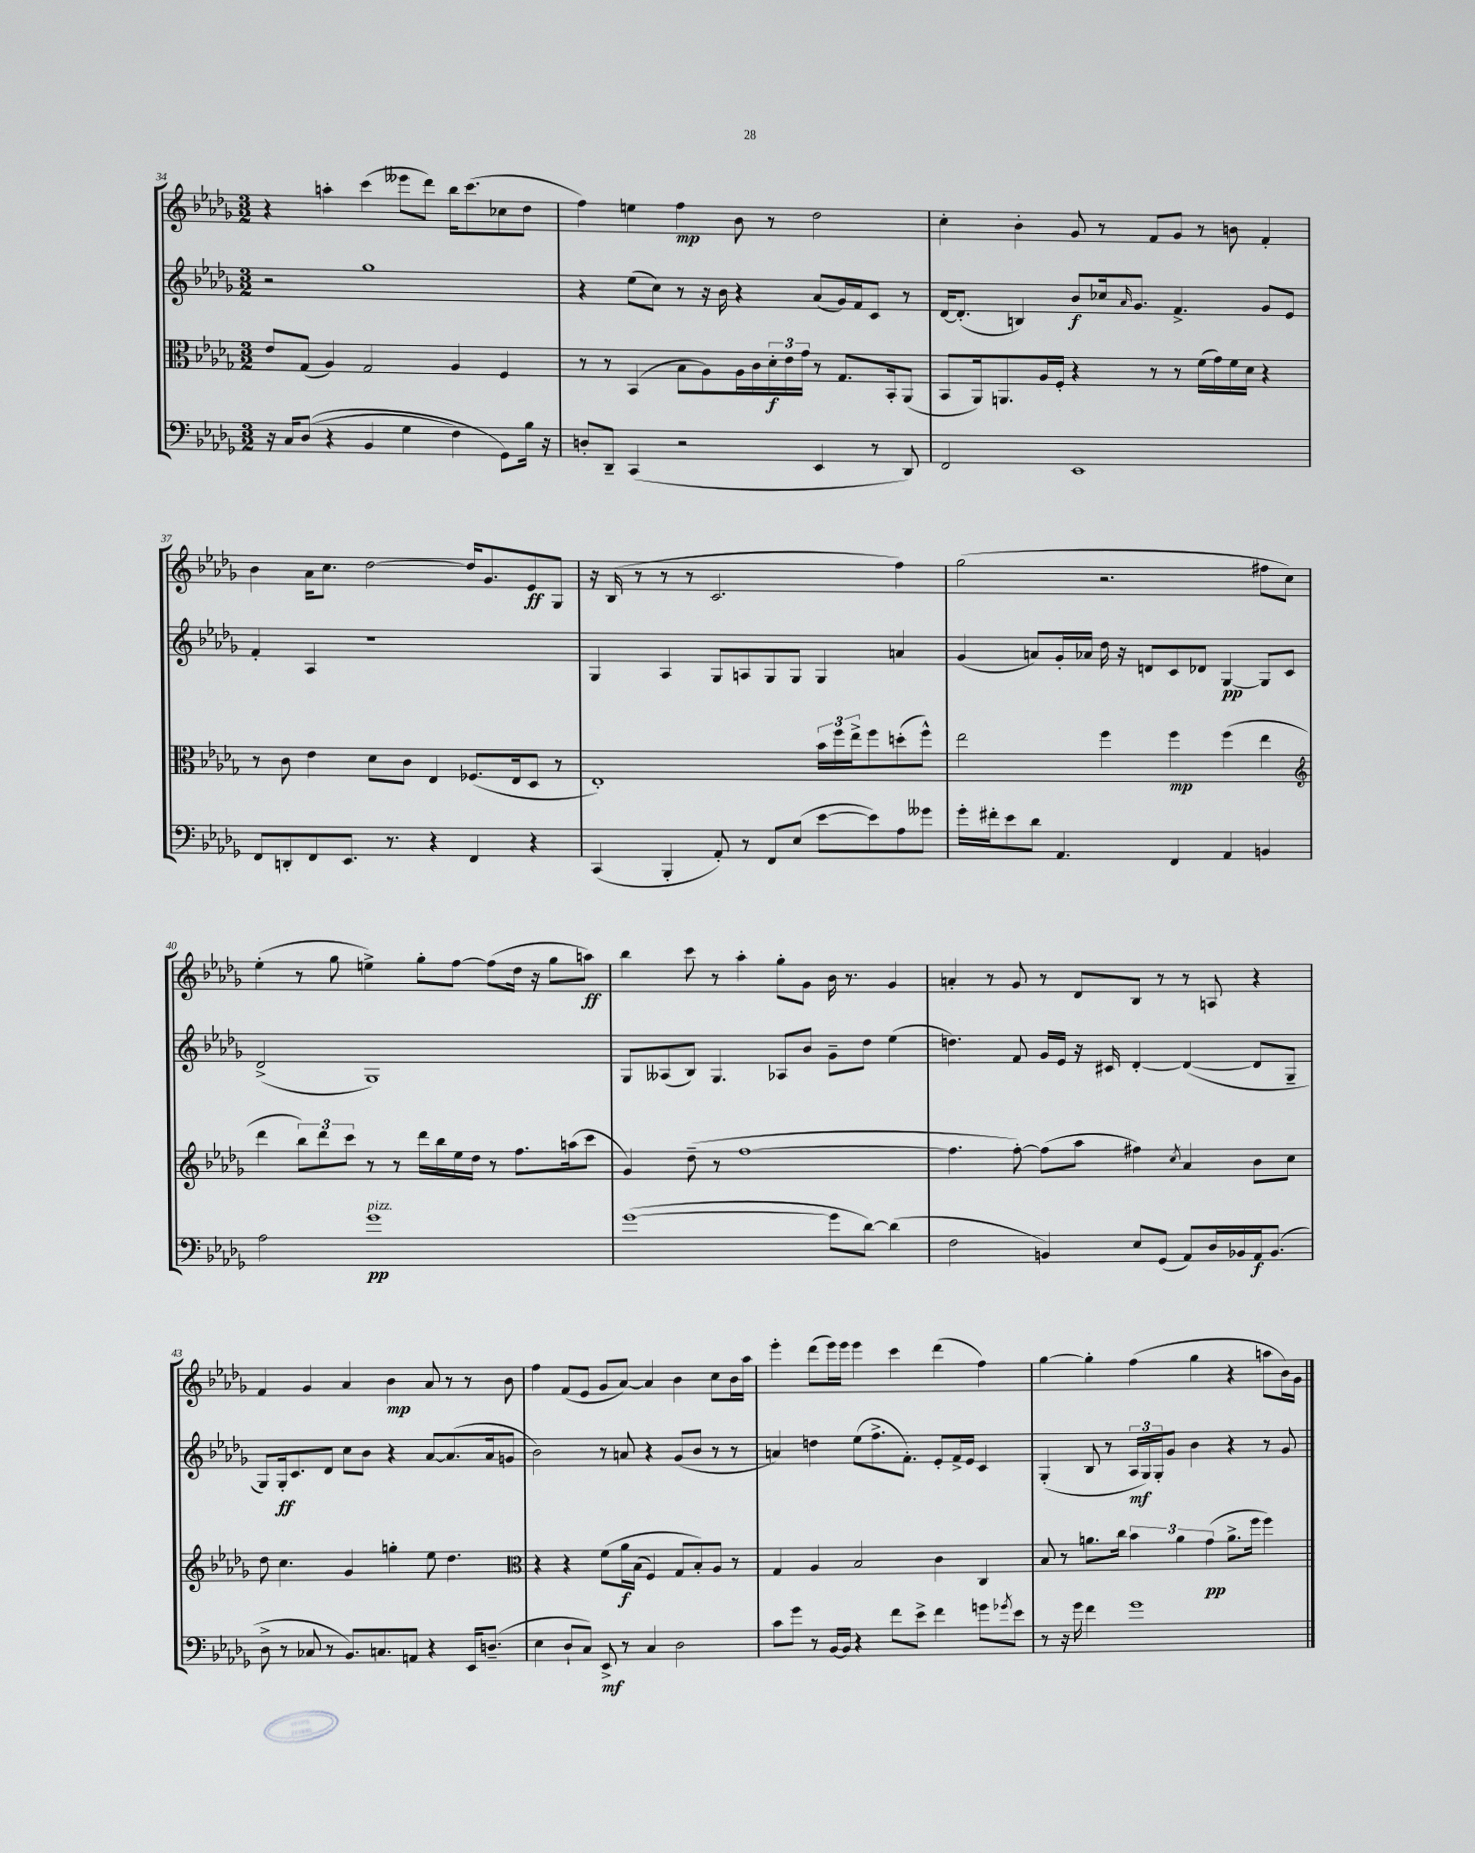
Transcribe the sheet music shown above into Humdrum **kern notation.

**kern	**kern	**kern	**kern
*staff4	*staff3	*staff2	*staff1
*clefF4	*clefC3	*clefG2	*clefG2
*k[b-e-a-d-g-]	*k[b-e-a-d-g-]	*k[b-e-a-d-g-]	*k[b-e-a-d-g-]
*M3/2	*M3/2	*M3/2	*M3/2
16r	8e-/L	2r	4r
16C/LK	.	.	.
&((8D-/J	(8G-/J	.	.
4r	4A-/)	.	4aa'\
4BB-/	2G-/	1gg-	(4ccc\
4G-\	.	.	8eee--\L
.	.	.	8ddd-\J)
4F\)	4A-/	.	16bb-\LK
.	.	.	(8.ccc\
8GG-\L&)	4F/	.	8cc-\
16B-\Jk	.	.	8dd-\J
16r	.	.	.
=	=	=	=
8D'/L	8r	4r	4ff\)
8DD-~/J	8r	.	.
(4CC/	(4BB-/	(8ee-\L	4ee\
.	.	8cc\J)	.
2r	8B-\L	8r	4ff\
.	8A-\)	16r	.
.	.	16b-\	.
.	16A-\L	4r	8b-\
.	16c\	.	.
.	24d-'\	.	8r
.	24e-\	.	.
.	24g-\JJ	.	.
4EE-/	8r	(8a-/L	2dd-\
.	8.G-/L	16g-/L)	.
.	.	16f/J	.
8r	.	8c/J	.
.	16BB-'/k	.	.
8DD-/)	(8AA-/J	8r	.
=	=	=	=
2FF/	8BB-/L	[16d-/LK	4cc'\
.	.	(8.d-'/]J	.
.	16AA-/k)	.	.
.	8.AA/	.	.
.	.	4B/)	4b-'\
.	16A-/L	.	.
.	16F'/JJ	.	.
1EE-	4r	8b-/L	8g-/
.	.	16cc-/k	8r
.	.	16qqa-/	.
.	.	8.g-/J	.
.	8r	.	8f/L
.	8r	4.f^/	8g-/J
.	(16f\LL	.	8r
.	16g-\)	.	.
.	16f\	.	8b\
.	16d-\JJ	.	.
.	4r	8g-/L	4f'/
.	.	8e-/J	.
=	=	=	=
8FF/L	8r	4f'/	4b-\
8DD'/	8c\	.	.
8FF/	4e-\	4A-/	16a-\LK
.	.	.	8.cc\J
8.EE-/J	.	.	.
.	8d-\L	1r	[2dd-\
8.r	.	.	.
.	8c\J	.	.
4r	4E-/	.	.
4FF/	(8.F-/L	.	16dd-/]LK
.	.	.	8.g-/
.	16E-/k	.	.
4r	8D-/J	.	8e-/
.	8r	.	8G-/J
=	=	=	=
(4CC/	1E-')	4G-/	16r
.	.	.	(16B-/
.	.	.	8r
4BBB-'/	.	4A-/	8r
.	.	.	8r
8AA-'/)	.	8G-/L	2.c/
8r	.	8A/	.
8FF/L	.	8G-/	.
(8E-/J	.	8G-/J	.
[8e-\L	24b-\LL	4G-/	.
.	24ff\	.	.
.	24ee-^\J	.	.
8e-\])	8ff\	.	.
8A-\	(8dd'\	4a/	4ff\)
8g--\J	8ff^^\J)	.	.
=	=	=	=
16g-'\LL	2ee-\	(4g-/	(2gg-\
16f#'\J	.	.	.
8e-\	.	.	.
8d-\J	.	8a/L)	.
4.AA-/	.	16g-'/L	.
.	.	16a-/JJ	.
.	4ff\	16dd-\	2.r
.	.	16r	.
.	.	8d/L	.
4FF/	4ff\	8c/	.
.	.	8d-/J	.
4AA-/	(4ff\	[4G-/	.
4BB/	4ee-\	8G-/]L	8ff#\L
.	.	8c/J	8cc\J)
=	=	=	=
*	*clefG2	*	*
2A-\	4ddd-\	(2d-^/	(4ee-'\
.	12bb-\L)	.	8r
.	12ddd-\	.	.
.	.	.	8gg-\
.	12ccc\J	.	.
1g-	8r	1G-)	4ee^\)
.	8r	.	.
.	16ddd-\LL	.	8gg-'\L
.	16bb-\	.	.
.	16ee-\	.	[8ff\J
.	16dd-\JJ	.	.
.	8r	.	(8ff\]L
.	8.ff\L	.	16dd-\Jk
.	.	.	16r
.	.	.	8gg-\L
.	(16aa\k	.	.
.	8ccc\J	.	8aa\J)
=	=	=	=
([1g-	4g-/)	8G-/L	4bb-\
.	.	(8A--/	.
.	(8dd-~\	8B-/J)	8ccc\
.	8r	4.G-/	8r
.	[1ff	.	4aa-'\
.	.	8A-/L	8gg-'\L
.	.	8b-/J	8g-\J
8g-\]L	.	8g-~\L	16b-\
.	.	.	8.r
[8d-\J)	.	8dd-\J	.
(4d-\]	.	(4ee-\	4g-/
=	=	=	=
2F\	4.ff\]	4.dd\)	4a'/
.	.	.	8r
.	[8ff'\)	8f/	8g-/
4BB/)	(8ff\]L	16g-/LL	8r
.	.	16e-/JJ	.
.	8aa-\J	16r	8d-/L
.	.	16c#/	.
8E-/L	4ff#\)	[4d-'/	8B-/J
(8GG-/J	.	.	8r
.	8qcc/	.	.
8AA-/L)	4a-/	(4d-/_	8r
16D-/L	.	.	8A/
16BB-/	.	.	.
16AA-/J	8b-\L	8d-/]L	4r
(8.BB-/J	.	.	.
.	8cc\J	8G-~/J	.
=	=	=	=
8D-^\	8dd-\	8G-/L)	4f/
8r	4.cc\	16G-'/k	.
.	.	8.c/	.
8C-/	.	.	4g-/
8r	.	8d-/J	.
8.BB-/L)	4g-/	8cc\L	4a-/
.	.	8b-\J	.
8.C/	.	.	.
.	4gg'\	4r	4b-\
8AA/J	.	.	.
4r	8ee-\	[8a-/L	8a-/
.	4.dd-\	(8.a-/]	8r
16EE-/LK	.	.	8r
(8.D~/J	.	16a-/k	.
.	.	8g/J	8b-\
=	=	=	=
*	*clefC3	*	*
4E-\	4r	2b-\)	4ff\
8D-`/L	4r	.	(8f/L
8C/J)	.	.	8e-/J
8EE-^/	&(8f\L	8r	8g-/L
8r	16a-\L	8a/	[8a-/J)
.	(16B-\JJ	.	.
4C/	4F/)	4r	4a-/]
2D-\	8G-/L	(8g-/L	4b-\
.	8B-'/&)	8b-/J	.
.	8A-/J	8r	8cc\L
.	8r	8r	16b-\L
.	.	.	16aa-\JJ
=	=	=	=
8c\L	4G-/	4a/)	4eee-'\
8g-\J	.	.	.
8r	4A-/	4dd\	(8ddd-\L
[16BB-/LL	.	.	16eee-\L)
16BB-/]JJ	.	.	16eee-\JJ
4r	2B-/	(8ee-\L	4eee-\
.	.	8.ff^\	.
8f\L	.	.	4ccc\
.	.	8.f'\J)	.
8e-^\J	.	.	.
4f\	4c\	8e-'/L	(4ddd-\
.	.	16f^/L	.
.	.	16e-/JJ	.
8g\L	4C/	4c/	4ff\)
8qg-/	.	.	.
8e-\J	.	.	.
=	=	=	=
8r	8B-/	(4G-'/	[4gg-\
16r	8r	.	.
16g-\	.	.	.
4f\	8.a\L	8B-/	4gg-'\]
.	.	8r	.
.	16cc\Jk	.	.
1g-	6b-\	24A-/LL	(4ff\
.	.	24G-/)	.
.	.	24G-'/J	.
.	.	8g-/J	.
.	6a\	.	.
.	.	4b-\	4gg-\
.	(6g-\	.	.
.	8.a^\L	4r	4r
.	16ff\Jk	.	.
.	4ff\)	8r	8aa\L
.	.	8g-/	16b-\L)
.	.	.	16g-\JJ
==	==	==	==
*-	*-	*-	*-
